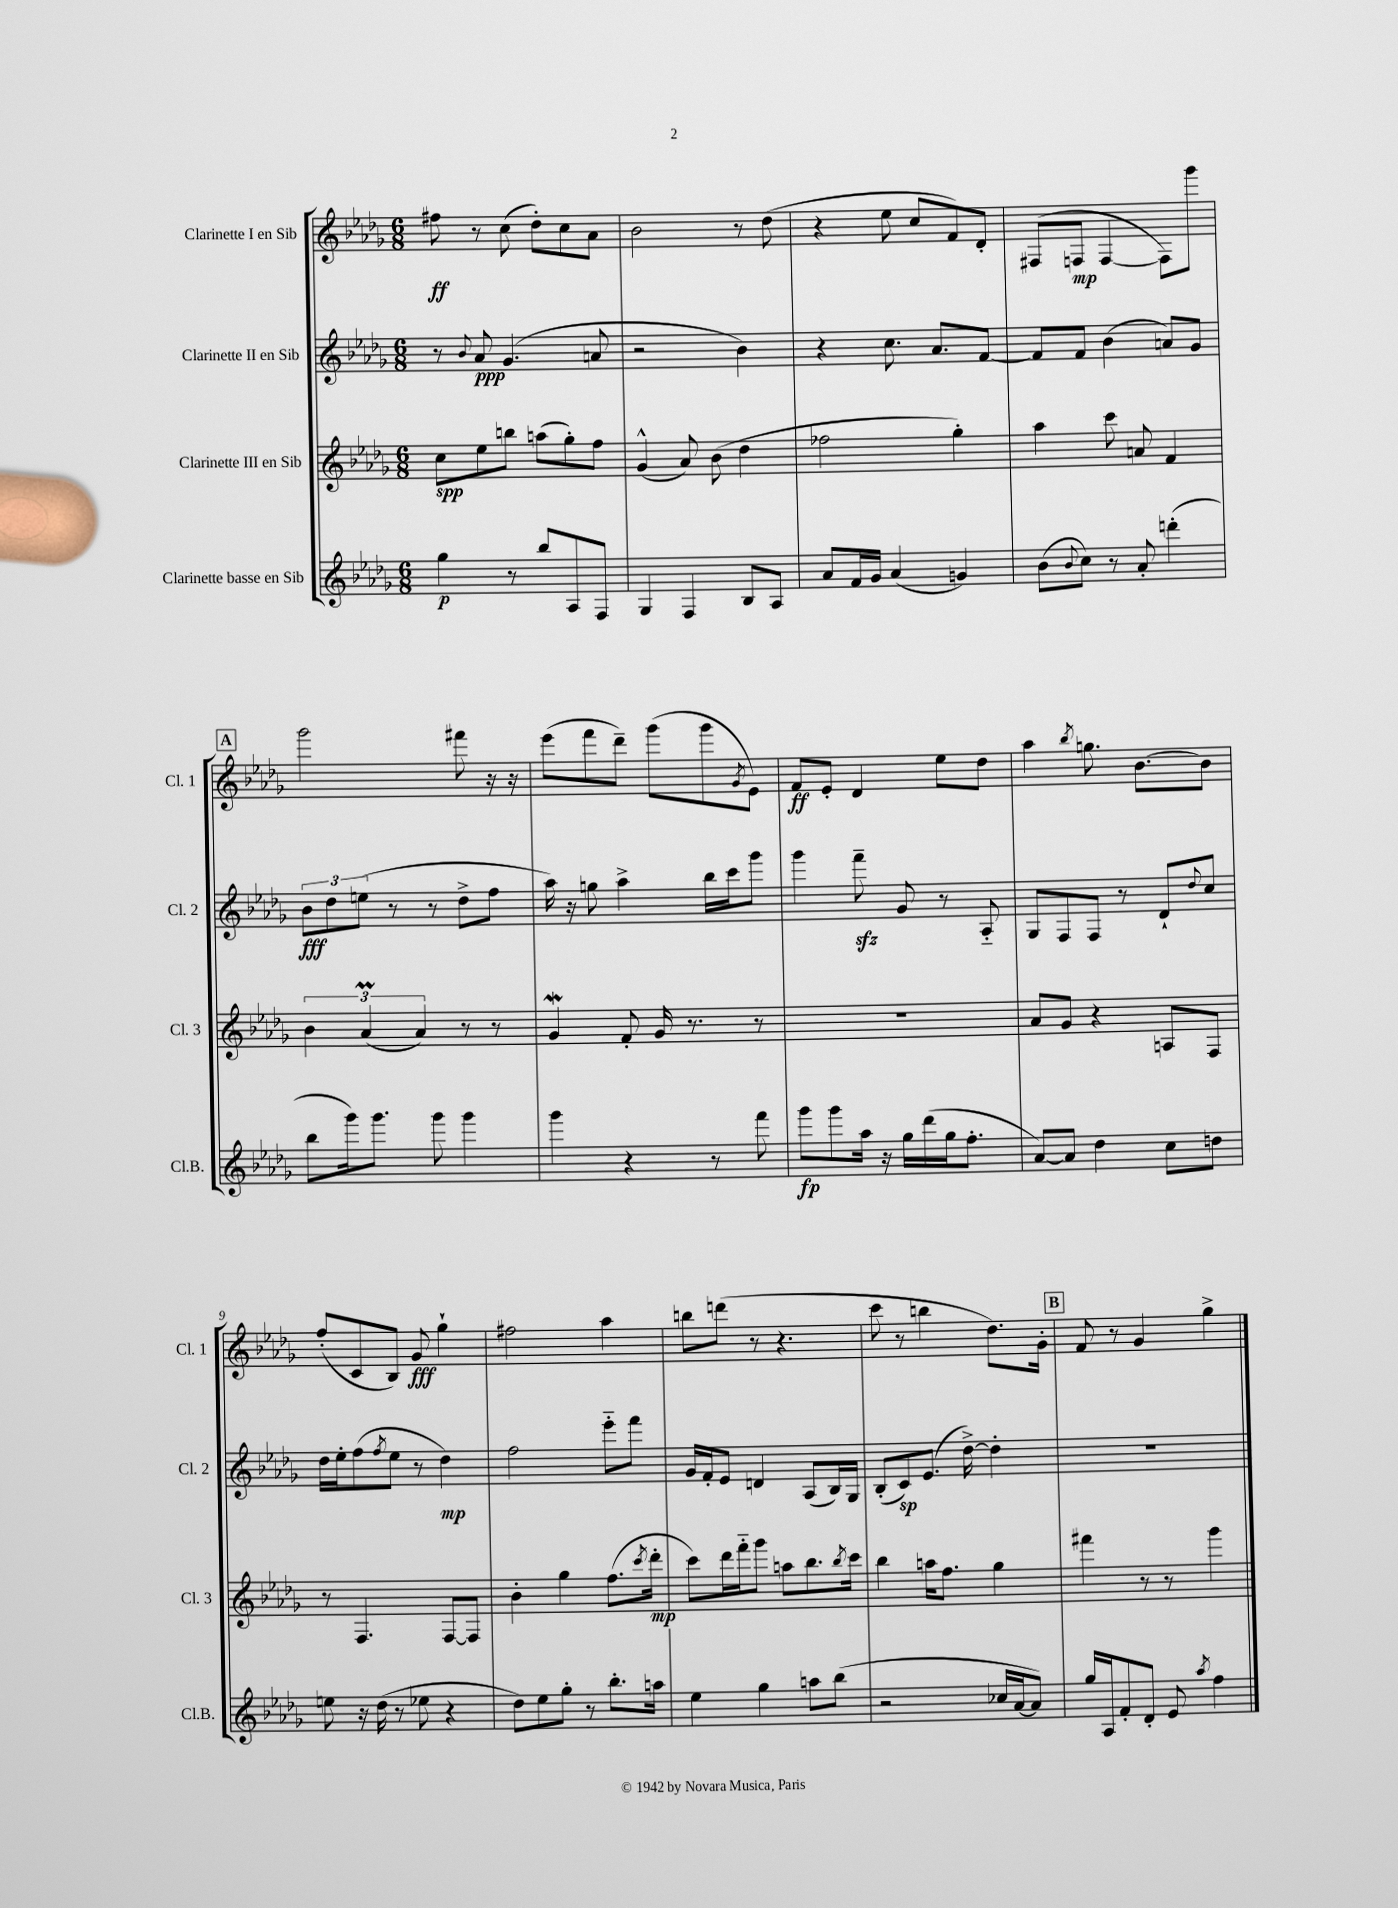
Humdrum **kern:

**kern	**kern	**kern	**kern
*staff4	*staff3	*staff2	*staff1
*clefG2	*clefG2	*clefG2	*clefG2
*k[b-e-a-d-g-]	*k[b-e-a-d-g-]	*k[b-e-a-d-g-]	*k[b-e-a-d-g-]
*M6/8	*M6/8	*M6/8	*M6/8
4gg-\	8cc\L	8r	8ff#\
.	.	8qqb-/	.
.	8ee-\	8a-/	8r
8r	8bb\J	(4.g-/	(8cc\
8bb-/L	(8aa\L	.	8dd-'\L)
8A-/	8gg-'\)	.	8cc\
8F/J	8ff\J	8a/	8a-\J
=	=	=	=
4G-/	(4g-^^/	2r	2b-\
4F/	8a-/)	.	.
.	(8b-\	.	.
8B-/L	4dd-\	4b-\)	8r
8A-/J	.	.	(8dd-\
=	=	=	=
8a-/L	2ff-\	4r	4r
16f/L	.	.	.
16g-/JJ	.	.	.
(4a-/	.	8.cc\	8ee-\
.	.	.	8cc/L
.	.	8.a-/L	.
4g/)	4gg-'\)	.	8f/)
.	.	[8f/J	8d-'/J
=	=	=	=
(8b-\L	4aa-\	8f/]L	(8F#/L
8qqb-/	.	.	.
8cc\J)	.	8f/J	8F/J
8r	8ccc\	(4b-\	[4F/
8a-'/	8a/	.	.
(4ddd'\	4f/	8a/L)	8F\]L)
.	.	8g-/J	8ggg-\J
=	=	=	=
8bb-\L	6b-\	12b-\L	2ggg-\
.	.	12dd-\	.
16ggg-\k)	.	.	.
.	(6a-/	(12ee\J	.
8.ggg-\J	.	.	.
.	.	8r	.
.	6a-/)	.	.
8ggg-\	.	8r	.
4ggg-\	8r	8dd-^\L	8fff#\
.	8r	8ff\J	16r
.	.	.	16r
=	=	=	=
4ggg-\	4g-/	16aa-\)	(8eee-\L
.	.	16r	.
.	.	8gg\	8fff\
4r	8f'/	4aa-^\	8ddd-~\J)
.	16g-/	.	(8ggg-\L
.	8.r	.	.
8r	.	16bb-\LL	8ggg-\
.	.	16ccc\J	.
.	.	.	8qg-/
8fff\	8r	8ggg-\J	8e-\J)
=	=	=	=
8ggg-\L	2.r	4ggg-\	8f/L
8ggg-\	.	.	8e-'/J
16aa-\Jk	.	8fff~\	4d-/
16r	.	.	.
16gg-\LL	.	8g-/	.
(16ddd-\	.	.	.
16gg-\J	.	8r	8ee-\L
8.ff'\J	.	.	.
.	.	8A-'~/	8dd-\J
=	=	=	=
[8a-/L)	8a-/L	8G-/L	4aa-\
8a-/]J	8g-/J	8F/	.
.	.	.	8qbb-/
4dd-\	4r	8F/J	8.gg\
.	.	8r	.
.	.	.	[8.b-\L
8cc\L	8A/L	8d-`/L	.
.	.	8qqdd-/	.
8dd\J	8F/J	8cc/J	8b-\]J
=	=	=	=
8ee\	8r	16dd-\LL	(8ff'/L
.	.	16ee-'\J	.
16r	4.F/	(8ff\	8c/
(16dd-\	.	.	.
.	.	8qff/	.
8r	.	8ee-\J	8B-/J)
8ee-\	.	8r	8g-/
4r	[8F/L	4dd-\)	4gg-`\
.	8F/]J	.	.
=	=	=	=
8dd-\L)	4b-'\	2ff\	2ff#\
8ee-\	.	.	.
8gg-'\J	4gg-\	.	.
8r	.	.	.
8.bb-'\L	(8.ff\L	8eee-'~\L	4aa-\
.	.	8fff\J	.
.	8qccc/	.	.
16aa\Jk	16ddd-'\Jk	.	.
=	=	=	=
4ee-\	8ccc\L)	16g-/LL	8bb\L
.	.	16f'/J	.
.	16ddd-\L	8e-/J	(8ddd\J
.	16fff'~\J	.	.
4gg-\	8ggg-\J	4d/	8r
.	8aa\L	.	4.r
8aa\L	8.bb-\	(8A-/L	.
(8bb-\J	.	16B-/L)	.
.	8qbb-/	.	.
.	16ccc\Jk	16G-/JJ	.
=	=	=	=
2r	4bb-\	(8B-'/L	8ccc\
.	.	8c/)	8r
.	16aa\LK	(8.e-/J	4bb\
.	8.ff\J	.	.
.	.	[16dd-^\)	.
16cc-/LL	4gg-\	4dd-'\]	8.dd-\L)
[16a-/J	.	.	.
8a-/]J)	.	.	.
.	.	.	16g-'\Jk
=	=	=	=
16gg-/LL	4fff#\	2.r	8f/
16A-/J	.	.	.
8f'/	.	.	8r
8d-'/J	8r	.	4g-/
8e-/	8r	.	.
8qaa-/	.	.	.
4ff\	4ggg-\	.	4gg-^\
==	==	==	==
*-	*-	*-	*-
